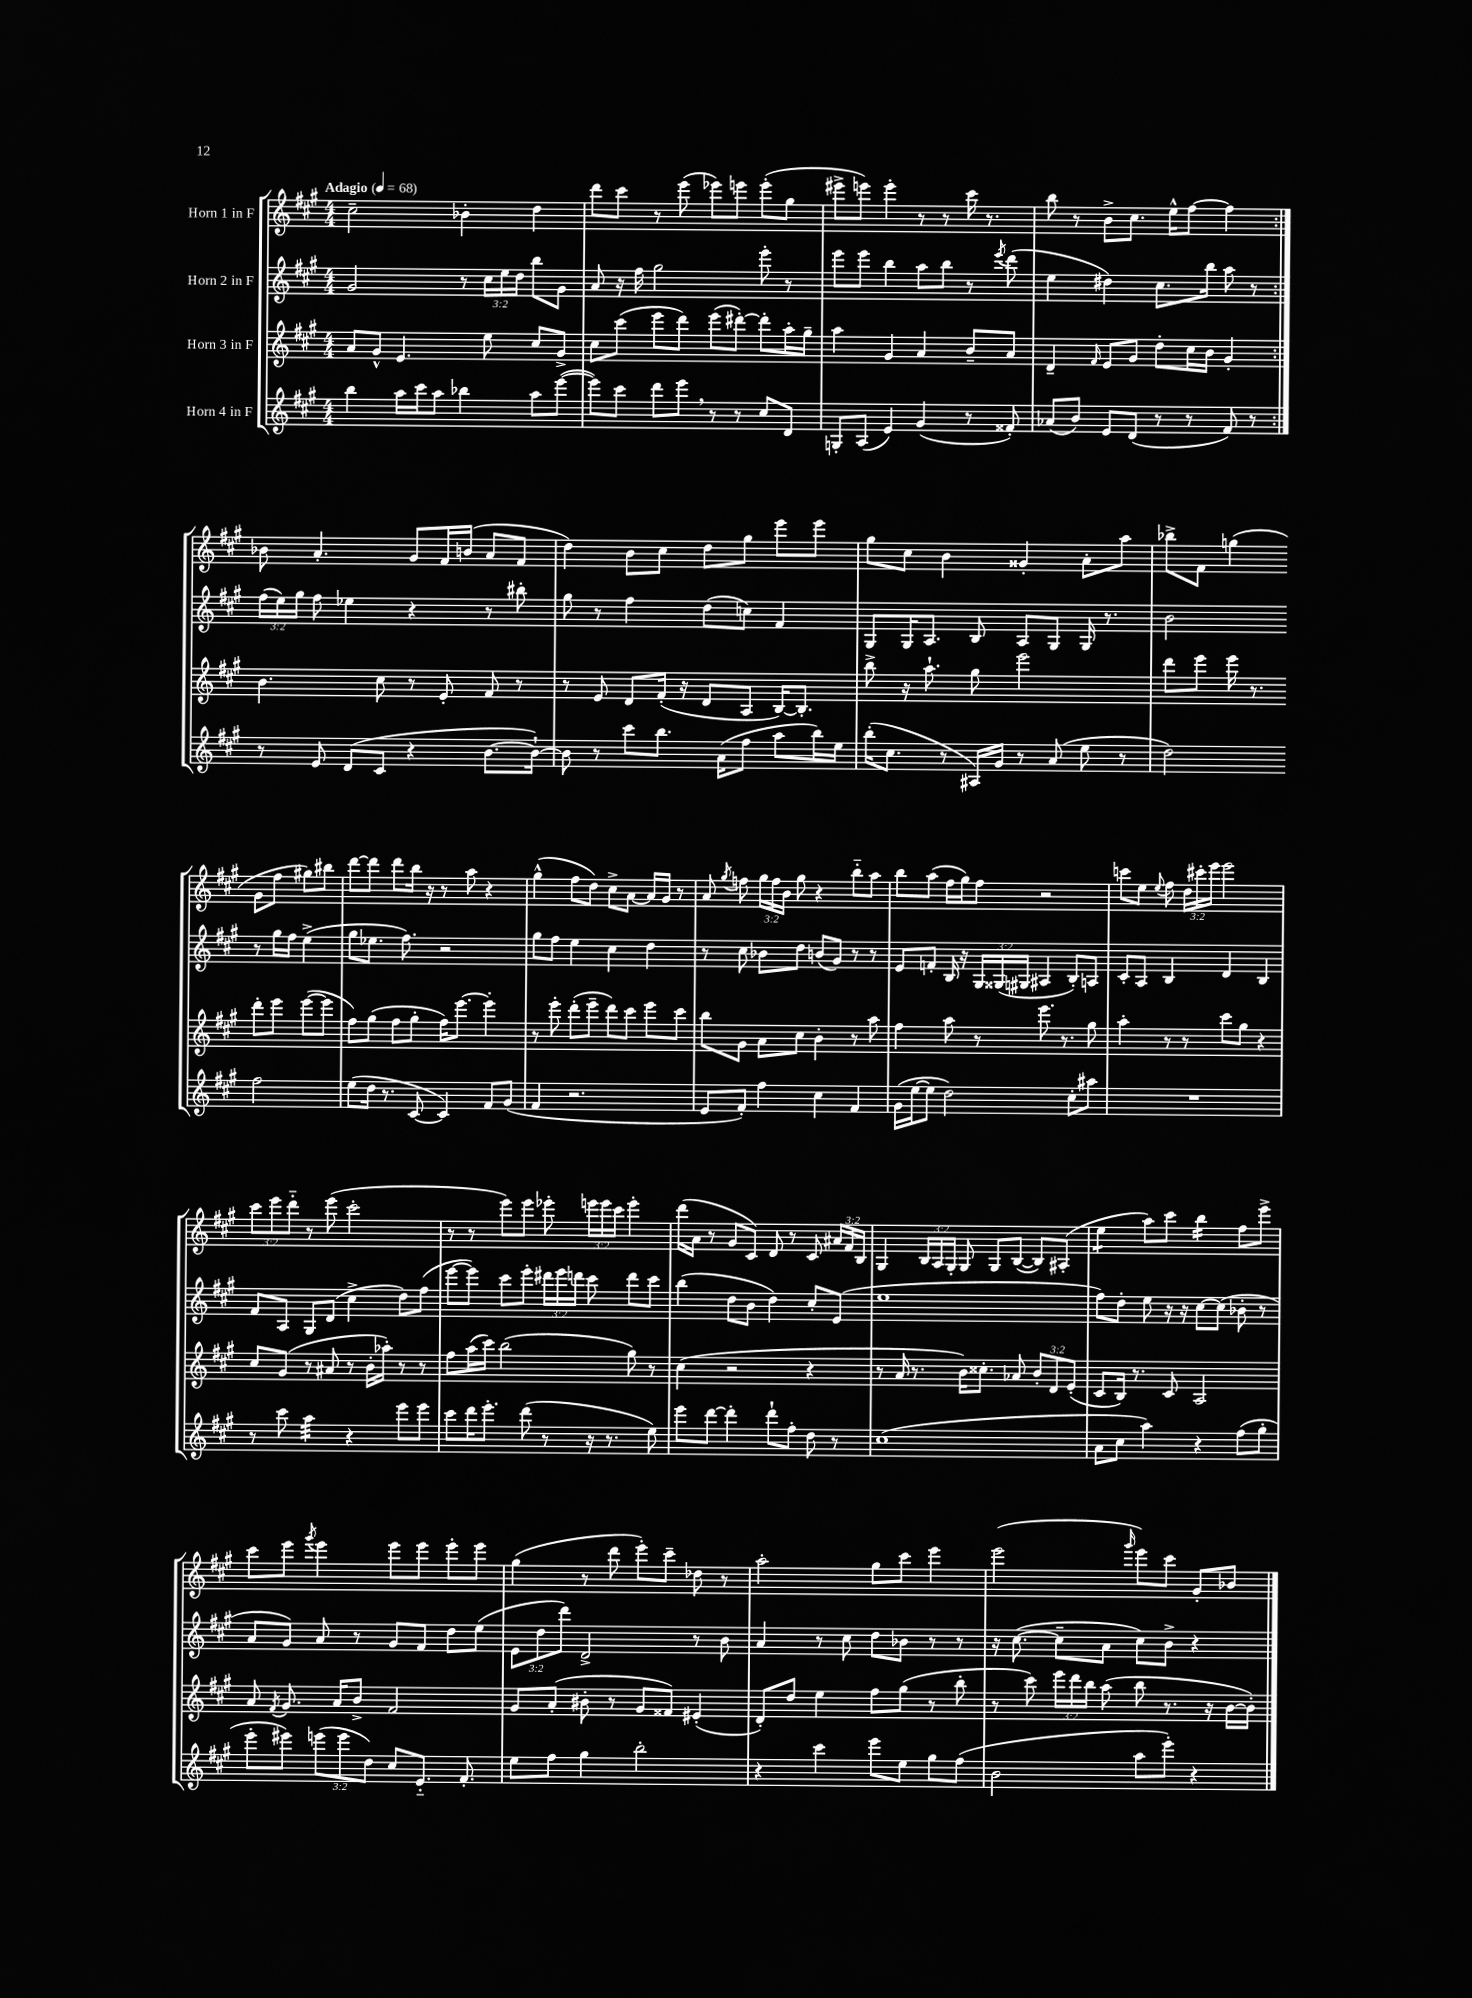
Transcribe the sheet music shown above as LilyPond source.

<<
\new StaffGroup <<
\new Staff = "s0" \with { instrumentName = "Horn 1 in F" } {
    \clef treble \key a \major \numericTimeSignature \time 4/4 \override Staff.TupletNumber.text = #tuplet-number::calc-fraction-text \tempo "Adagio" 4 = 68
    \autoBeamOff \repeat volta 2 { cis''2-- bes'4-. d''4 |
    d'''8[ cis'''8] r8 e'''8( ees'''8[) e'''8] e'''8[-.( gis''8] |
    eis'''8[-> e'''8]) e'''4-. r8 r8 cis'''16 r8. |
    b''8 r8 b'8[-> cis''8.] e''16[-^ fis''8]~ fis''4 | }
    bes'8 a'4.-. gis'8[ fis'16 b'16]( a'8[ fis'8] |
    d''4) b'8[ cis''8] d''8[ gis''8] e'''8[ e'''8] |
    gis''8[ cis''8] b'4 gisis'4-. a'8[-. a''8] |
    bes''8[-> fis'8] g''4( gis'8[ fis''8] gis''8[) bis''8] |
    d'''8[~ d'''8] d'''8[ b''16] r16 r8 a''8 r4 |
    gis''4-^( fis''8[ d''8]) cis''8[-> a'8]~ a'16[ gis'16] r8 |
    a'8 \acciaccatura { gis''8 } f''8 \tuplet 3/2 { gis''16[ f''16 b'16] } gis''8 r4 b''8[-_ a''8] |
    b''8[ a''8]( fis''16[ gis''16) fis''8] r2 |
    c'''8[ e''8] \appoggiatura { e''8 } fis''8 \tuplet 3/2 { d''16[ cis'''16-. e'''16] } e'''2 |
    \tuplet 3/2 { cis'''8[ e'''8 d'''8]-_ } r8 e'''8( cis'''2-. |
    r8 r8 e'''8[) e'''8] ees'''8-. \tuplet 3/2 { e'''16[ e'''16 cis'''16] } e'''4-. |
    d'''16[( a'16] r8 gis'8[ cis'8]) d'8 r8 cis'8 \tuplet 3/2 { ais'16[ fis'16 b16] } |
    gis4 \tuplet 3/2 { b16[ a16 gis16]-. } gis8 gis8[ b8]~( b8[) ais8]-.( |
    e''4:8 a''8[) cis'''8] b''4:16 fis''8[ e'''8]-> |
    cis'''8[ e'''8] \acciaccatura { gis'''8 } e'''4 e'''8[ e'''8] e'''8[-. e'''8] |
    gis''4( r8 d'''8 e'''8[-.) cis'''8]-- des''8 r8 |
    a''2-. gis''8[ cis'''8] e'''4 |
    e'''2( \grace { gis'''16 } e'''8[) cis'''8] gis'8[-. bes'8] \bar "|." |
}
\new Staff = "s1" \with { instrumentName = "Horn 2 in F" } {
    \clef treble \key a \major \numericTimeSignature \time 4/4 \override Staff.TupletNumber.text = #tuplet-number::calc-fraction-text
    \autoBeamOff \repeat volta 2 { gis'2 r8 \tuplet 3/2 { cis''16[ e''16 d''16] } b''8[ gis'8] |
    a'8 r16 fis''16 gis''2 e'''8-. r8 |
    e'''8[ e'''8] b''4 a''8[ b''8] r8 \acciaccatura { e'''8 } d'''8( |
    e''4 dis''4) cis''8.[ b''16] a''8 r8 | }
    \tuplet 3/2 { fis''16[( e''16) gis''16] } fis''8 ees''4 r4 r8 bis''8-. |
    gis''8 r8 fis''4 d''8[( c''8]) fis'4 |
    gis8[ gis16 a8.] b8 a8[ gis8] gis16 r8. |
    b'2 r8 gis''16[ fis''16] e''4->( |
    gis''8[ ees''8.] fis''8.) r2 |
    gis''8[ fis''8] e''4 cis''4 d''4 |
    r8 cis''8 bes'8[ d''8] b'8[( gis'8]) r8 r8 |
    e'8[ f'8]-. b16 r16 \tuplet 3/2 { gis16[ gisis16( gis16] } ais4 b8[-.) a8] |
    cis'8[-. a8] b4 d'4 b4 |
    fis'8[ a8] gis8[ d'8]( cis''4-> d''8[) fis''8]( |
    e'''8[~ e'''8]) cis'''8[ e'''8]-. \tuplet 3/2 { dis'''16[ e'''16 d'''16] } cis'''8 d'''8[ cis'''8] |
    b''4( d''8[ b'8] d''4) cis''8[-. e'8]( |
    e''1 |
    fis''8[) d''8]-. e''8 r16 r16 cis''8[~ cis''8]( bes'8-. r8 |
    a'8[ gis'8]) a'8 r8 gis'8[ fis'8] d''8[ e''8]( |
    \tuplet 3/2 { e'8[ d''8 d'''8]) } d'2-> r8 b'8 |
    a'4 r8 cis''8 d''8[ bes'8] r8 r8 |
    r16 cis''8.~( cis''8[-- a'8] cis''8[) b'8]-> r4 \bar "|." |
}
\new Staff = "s2" \with { instrumentName = "Horn 3 in F" } {
    \clef treble \key a \major \numericTimeSignature \time 4/4 \override Staff.TupletNumber.text = #tuplet-number::calc-fraction-text
    \autoBeamOff \repeat volta 2 { a'8[ gis'8]-^ e'4. e''8 cis''8[ gis'8]-> |
    cis''8[ cis'''8]( e'''8[ d'''8]) e'''8[( dis'''8]~-.) dis'''8[-. a''16-. gis''16]-- |
    a''4 gis'4 a'4 b'8[-- a'8] |
    d'4-- \grace { fis'16 } e'8[ gis'8] d''8[-. cis''16 b'16] gis'4-. | }
    b'4. cis''8 r8 e'8-. fis'8 r8 |
    r8 e'8 d'8[ fis'16]-.( r16 d'8[ a8] b16[~) b8.]-. |
    b''8-> r16 a''8.-! gis''8 e'''2 |
    d'''8[ e'''8] e'''16 r8. d'''8[-. e'''8] e'''8[~( e'''8] |
    fis''8[) gis''8]( fis''8[ gis''8]-. fis''16[) e'''8.]~ e'''4-. |
    r8 e'''8-. d'''8[-.( e'''8]-- d'''8[) cis'''8] e'''8[ cis'''8] |
    b''8[ gis'8] a'8[ cis''8] b'4-. r8 a''8 |
    fis''4 a''8 r8 e'''8. r8. gis''8 |
    a''4-. r8 r8 cis'''8[ gis''8] r4 |
    cis''8[ gis'8]( r8 ais'8 r8 b'16[-. aes''16]-.) r8 r8 |
    fis''8[ a''16( cis'''16]) b''2( gis''8) r8 |
    cis''4( r2 r4 |
    r8 a'16 r8. b'16[) cisis''8.]-. aes'8 \tuplet 3/2 { b'8[-. d'8 e'8]-.( } |
    cis'8[ b16]) r8. cis'8 a2 |
    a'8 \acciaccatura { fis'8 } gis'8. a'16[ b'8]-> fis'2 |
    gis'8[ a'8]-.( bis'8-. r8 gis'8[ fisis'8]) eis'4-.( |
    d'8[-.) d''8] e''4 fis''8[ gis''8]( r8 b''8-. |
    r8 cis'''8) \tuplet 3/2 { e'''16[ d'''16 b''16] } a''8( b''8 r8. r16 b'16[~ b'16]-.) \bar "|." |
}
\new Staff = "s3" \with { instrumentName = "Horn 4 in F" } {
    \clef treble \key a \major \numericTimeSignature \time 4/4 \override Staff.TupletNumber.text = #tuplet-number::calc-fraction-text
    \autoBeamOff \repeat volta 2 { b''4 a''16[ cis'''16 a''8] bes''4 a''8[ e'''8]~( |
    e'''8[) cis'''8] d'''8[ e'''8] \breathe r8 r8 cis''8[ d'8] |
    g8[-. a8]( e'4) gis'4( r8 fisis'8-.) |
    aes'8[( b'8]) e'8[ d'8]( r8 r8 fis'8) r8 | }
    r8 e'8 d'8[( cis'8] r4 b'8.[~ b'16]~-!) |
    b'8 r8 cis'''8[ b''8.] a'16[( fis''8] a''8[ b''16) e''16] |
    b''16[-.( cis''8.] r8 ais16[) gis'16] r8 a'8( e''8 r8 |
    d''2) fis''2 |
    e''8[( d''16] r8. cis'8~ cis'4) fis'8[ gis'8]( |
    fis'4 r2. |
    e'8[ fis'8]-.) fis''4 cis''4 fis'4 |
    gis'16[( e''16~ e''8] d''2) cis''8[-. ais''8] |
    R1 |
    r8 cis'''8 a''4:32 r4 e'''8[ e'''8] |
    cis'''8[ d'''16 e'''8.]-. d'''8( r8 r16 r8. e''8) |
    e'''8[ d'''8]~ d'''4-. d'''8[-! fis''8]-. d''8 r8 |
    cis''1( |
    a'8[ cis''8] a''4) r4 fis''8[( gis''8]-. |
    e'''8[-. eis'''8]) \tuplet 3/2 { e'''8[( e'''8 d''8]) } cis''8[ e'8.]-_ fis'8.-. |
    e''8[ fis''8] gis''4 b''2-. |
    r4 cis'''4 e'''8[ e''8] gis''8[ fis''8]( |
    b'2 a''8[ e'''8]-.) r4 \bar "|." |
}
>>
>>
\layout { \context { \Score \remove "Bar_number_engraver" } }
